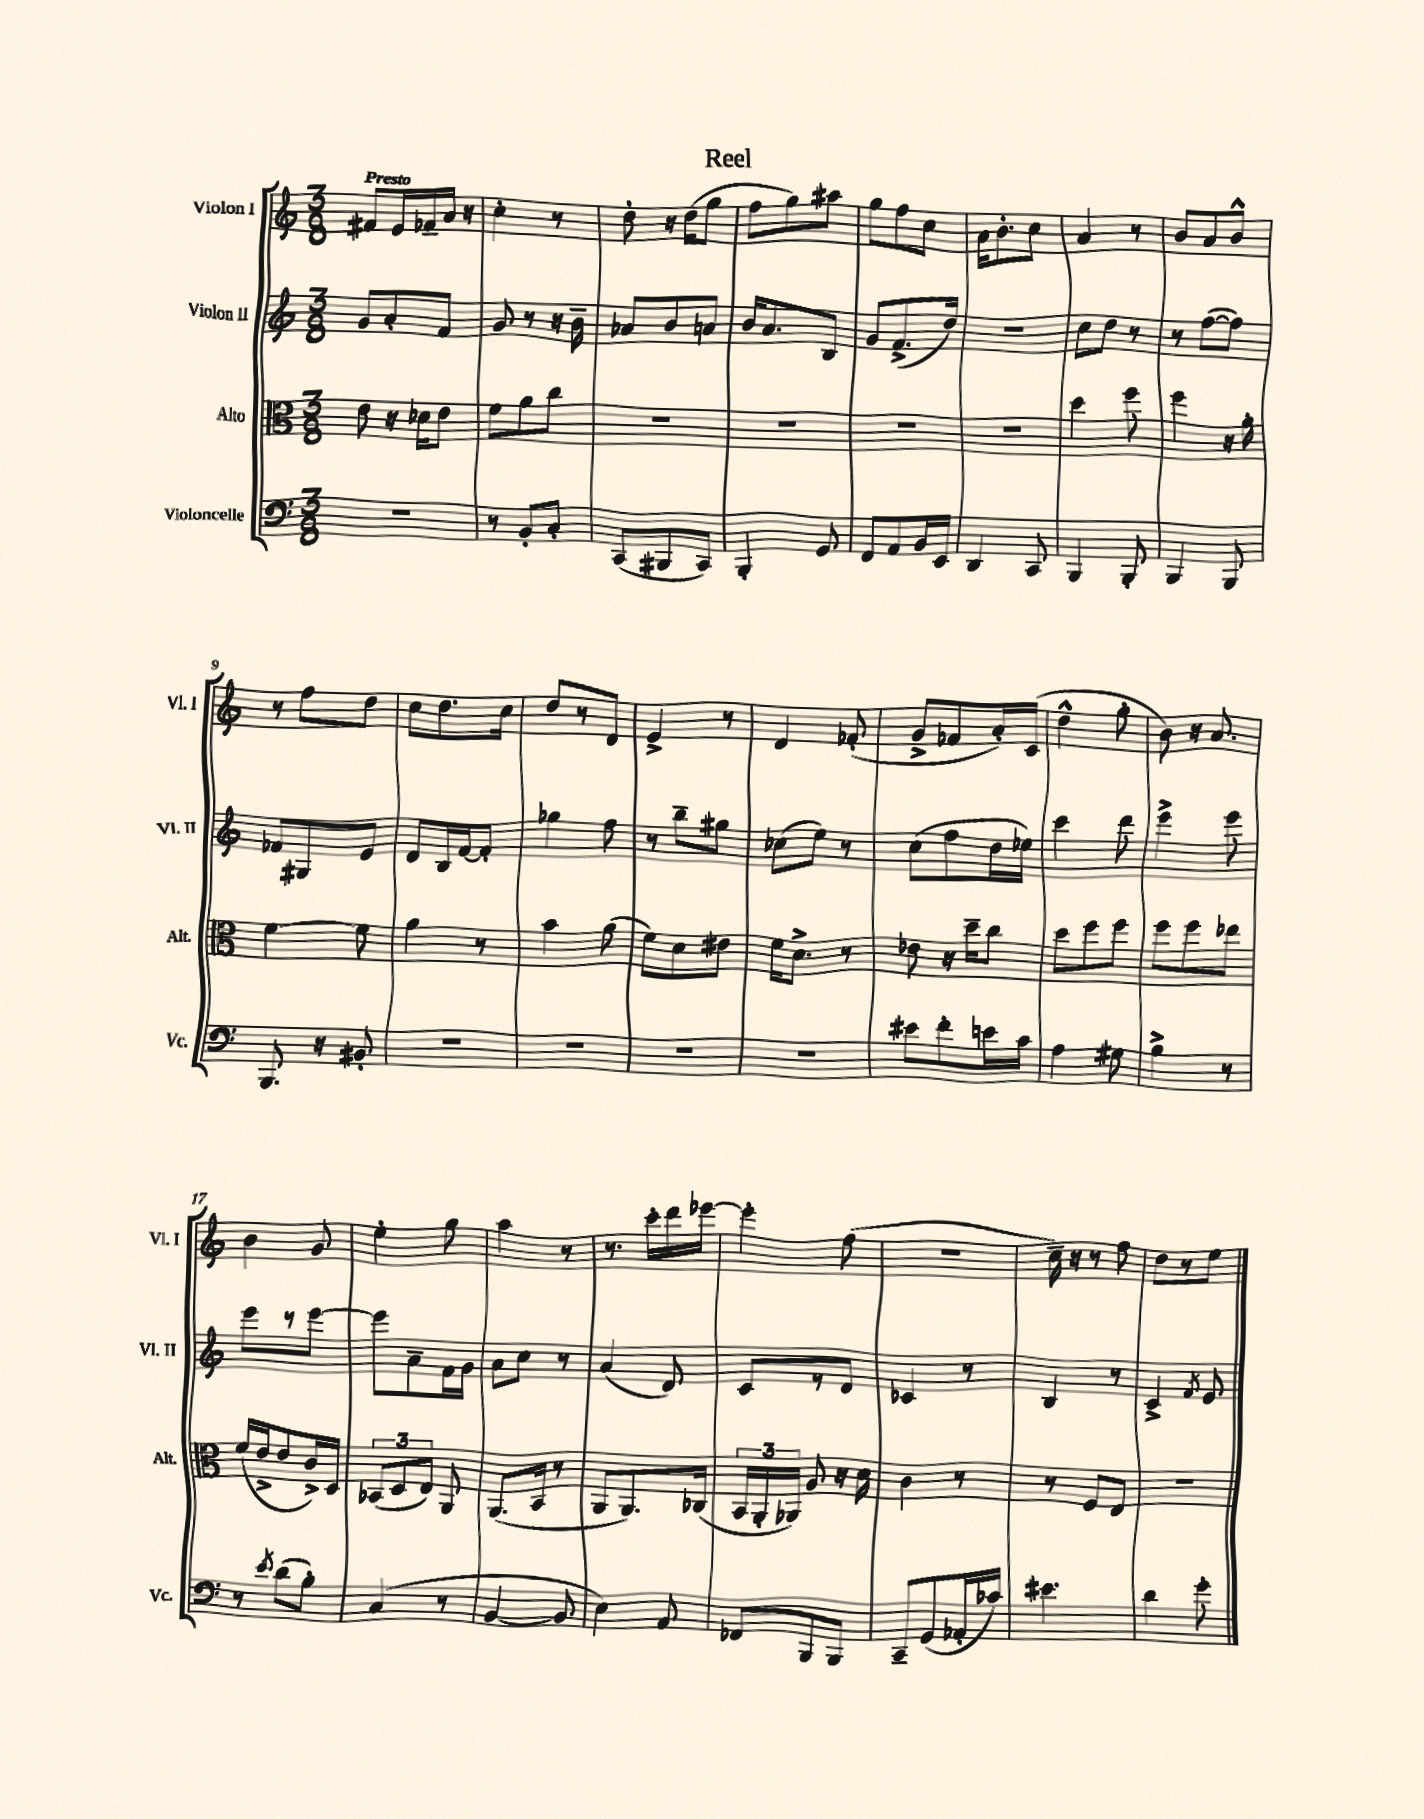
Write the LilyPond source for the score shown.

\header { title = "Reel" }
<<
\new StaffGroup <<
\new Staff = "s0" \with { instrumentName = "Violon I" shortInstrumentName = "Vl. I" } {
    \clef treble \key c \major \numericTimeSignature \time 3/8 \tempo "Presto"
    \autoBeamOff fis'8[ e'16 fes'16-- a'16] r16 |
    c''4-. r8 |
    d''8-. r16 d''16[( g''8] |
    f''8[ g''8) ais''8] |
    g''8[ f''8 c''8] |
    a'16[ b'8.-. c''8] |
    a'4 r8 |
    b'8[ a'8 b'8]-^ |
    r8 f''8[ d''8] |
    c''8[ d''8. c''16] |
    d''8[ r8 d'8] |
    e'4-> r8 |
    d'4 fes'8-.( |
    g'8[-> fes'8 a'16-.) c'16]( |
    d''4-^ g''8-. |
    b'8) r16 a'8. |
    b'4 g'8 |
    e''4-. g''8 |
    a''4 r8 |
    r8. c'''16[-. d'''16 ees'''16]~ |
    ees'''4-. f''8( |
    R4. |
    c''16--) r16 r8 f''8 |
    d''8[ r8 e''8] \bar "|." |
}
\new Staff = "s1" \with { instrumentName = "Violon II" shortInstrumentName = "Vl. II" } {
    \clef treble \key c \major \numericTimeSignature \time 3/8
    \autoBeamOff g'8[ a'8-. f'8] |
    g'8 r8 r16 b'16-- |
    aes'8[ b'8 a'8] |
    b'16[ a'8. b8] |
    g'8[ f'8.->( d''16]) |
    R4. |
    c''8[ d''8] r8 |
    r8 f''8[~( f''8]) |
    fes'8[ gis8 e'8] |
    d'8[ b16 f'16~ f'8]-. |
    ges''4 f''8 |
    r8 b''8[-- gis''8] |
    ces''8[( e''8]) r8 |
    c''8[( f''8 d''16 ees''16]) |
    c'''4 d'''8 |
    e'''4-> e'''8 |
    e'''8[ r8 e'''8]~ |
    e'''8[ a'8-- f'16 g'16] |
    a'8[ c''8] r8 |
    a'4( d'8) |
    c'8[ r8 d'8] |
    ces'4 r8 |
    b4 r8 |
    c'4-> \acciaccatura { f'8 } e'8 \bar "|." |
}
\new Staff = "s2" \with { instrumentName = "Alto" shortInstrumentName = "Alt." } {
    \clef alto \key c \major \numericTimeSignature \time 3/8
    \autoBeamOff e'8 r16 des'16[ e'8] |
    f'8[ a'8 c''8] |
    R4. |
    R4. |
    R4. |
    R4. |
    d''4 f''8 |
    f''4 r16 a'16-. |
    f'4~ f'8 |
    a'4 r8 |
    b'4 a'8( |
    f'8[) d'8 eis'8] |
    f'16[ d'8.]-> r8 |
    ees'8 r16 d''16[-- c''8] |
    d''8[ f''8 f''8] |
    f''8[ f''8 ees''8] |
    f'16[( e'16-> e'8 c'16->) d16] |
    \tuplet 3/2 { bes,8[( d8 e8]) } a,8 |
    a,8.[( b,16] r8 |
    a,8[ a,8.) ces16]( |
    \tuplet 3/2 { b,16[ a,16-. aes,16]) } a8 r16 d'16 |
    c'4 r8 |
    r8 f8[ e8] |
    R4. \bar "|." |
}
\new Staff = "s3" \with { instrumentName = "Violoncelle" shortInstrumentName = "Vc." } {
    \clef bass \key c \major \numericTimeSignature \time 3/8
    \autoBeamOff R4. |
    r8 b,8[-. c8]-. |
    c,8[( bis,,8 c,8]) |
    b,,4-. g,8 |
    f,8[ a,8 b,16 e,16] |
    d,4 c,8 |
    b,,4 b,,8-. |
    b,,4 b,,8 |
    b,,8. r16 bis,8-. |
    R4. |
    R4. |
    R4. |
    R4. |
    eis'8[ f'8-. e'16 c'16] |
    a4 gis8 |
    b4-> r8 |
    r8 \acciaccatura { e'8 } d'8[( b8]-.) |
    c4( r8 |
    b,4~ b,8 |
    e4) a,8 |
    fes,8[ b,,8 b,,8] |
    c,8[-- g,8( aes,16-. ces'16]) |
    eis'4. |
    d'4 g'8-. \bar "|." |
}
>>
>>
